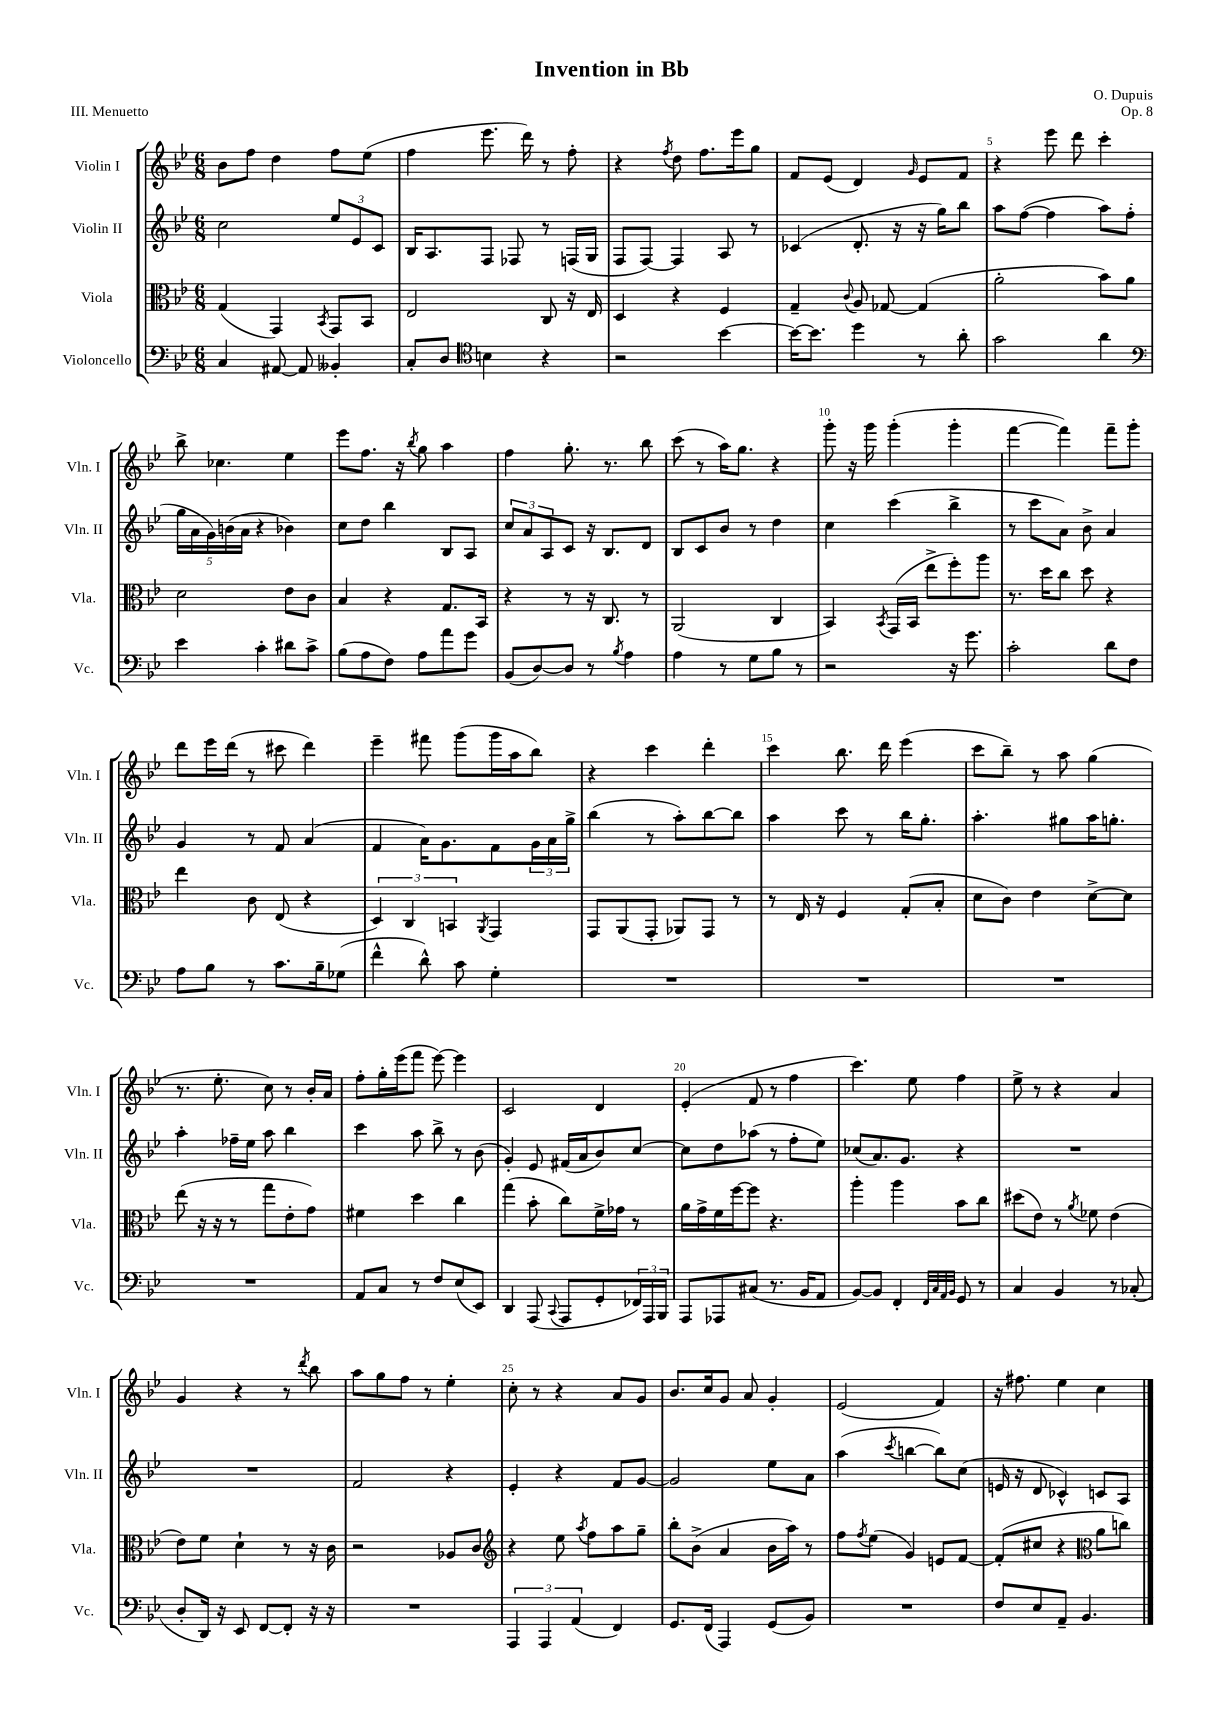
\header { title = "Invention in Bb" composer = "O. Dupuis" opus = "Op. 8" piece = "III. Menuetto" }
<<
\new StaffGroup <<
\new Staff = "s0" \with { instrumentName = "Violin I" shortInstrumentName = "Vln. I" } {
    \clef treble \key bes \major \numericTimeSignature \time 6/8
    bes'8 f''8 d''4 f''8 ees''8( |
    f''4 ees'''8. d'''16) r8 f''8-. |
    r4 \acciaccatura { f''8 } d''8 f''8. ees'''16 g''8 |
    f'8 ees'8( d'4) \grace { g'16 } ees'8 f'8 |
    r4 ees'''8 d'''8 c'''4-. |
    bes''8-> ces''4. ees''4 |
    ees'''8 f''8. r16 \acciaccatura { bes''8 } g''8 a''4 |
    f''4 g''8.-. r8. bes''8 |
    c'''8( r8 a''16) g''8. r4 |
    g'''8-. r16 g'''16 g'''4-.( g'''4-. |
    f'''4~ f'''4) f'''8-- g'''8-. |
    d'''8 ees'''16 d'''16( r8 cis'''8 d'''4) |
    ees'''4-- fis'''8 g'''8( g'''16 a''16 bes''8) |
    r4 c'''4 d'''4-. |
    c'''4 bes''8. d'''16 ees'''4( |
    c'''8 bes''8--) r8 a''8 g''4( |
    r8. ees''8.-. c''8) r8 bes'16-. a'16 |
    f''8-. g''16-. ees'''16( f'''8 ees'''8~) ees'''4 |
    c'2 d'4 |
    ees'4-.( f'8 r8 f''4 |
    c'''4.) ees''8 f''4 |
    ees''8-> r8 r4 a'4 |
    g'4 r4 r8 \acciaccatura { d'''8 } bes''8 |
    a''8 g''8 f''8 r8 ees''4-. |
    c''8-. r8 r4 a'8 g'8 |
    bes'8. c''16 g'8 a'8 g'4-. |
    ees'2( f'4) |
    r16 fis''8. ees''4 c''4 \bar "|." |
}
\new Staff = "s1" \with { instrumentName = "Violin II" shortInstrumentName = "Vln. II" } {
    \clef treble \key bes \major \numericTimeSignature \time 6/8
    c''2 \tuplet 3/2 { ees''8 ees'8 c'8 } |
    bes16 a8. f8 fes8 r8 f16( g16 |
    f8 f8~) f4 a8 r8 |
    ces'4( d'8.-. r16 r16 g''16) bes''8 |
    a''8 f''8~( f''4 a''8) f''8-.( |
    \tuplet 5/4 { g''16 a'16 g'16) b'16( a'16 } r4 bes'4) |
    c''8 d''8 bes''4 bes8 a8 |
    \tuplet 3/2 { c''8 a'8 a8 } c'8 r16 bes8. d'8 |
    bes8 c'8 bes'8 r8 d''4 |
    c''4 c'''4( bes''4-> |
    r8 c'''8 a'8) bes'8-> a'4 |
    g'4 r8 f'8 a'4( |
    f'4 a'16) g'8. f'8 \tuplet 3/2 { g'16 a'16 g''16-> } |
    bes''4( r8 a''8-.) bes''8~ bes''8 |
    a''4 c'''8 r8 bes''16 g''8.-. |
    a''4.-. gis''8 a''16 g''8.-. |
    a''4-. fes''16-- ees''16 a''8 bes''4 |
    c'''4 a''8 bes''8-> r8 bes'8( |
    g'4-.) ees'8 fis'16( a'16 bes'8) c''8~ |
    c''8 d''8 aes''8( r8 f''8-. ees''8) |
    ces''8( a'8.) g'8. r4 |
    R2. |
    R2. |
    f'2 r4 |
    ees'4-. r4 f'8 g'8~ |
    g'2 ees''8 a'8 |
    a''4( \acciaccatura { c'''8 } b''4~ b''8) c''8( |
    e'16 r16 d'8 ces'4-^) c'8 a8 \bar "|." |
}
\new Staff = "s2" \with { instrumentName = "Viola" shortInstrumentName = "Vla." } {
    \clef alto \key bes \major \numericTimeSignature \time 6/8
    g4( g,4) \acciaccatura { bes,8 } g,8 bes,8 |
    ees2 c8 r16 ees16 |
    d4 r4 f4 |
    g4-- \appoggiatura { c'8 } a8 ges8~ ges4( |
    a'2-. bes'8) a'8 |
    d'2 ees'8 c'8 |
    bes4 r4 g8. bes,16 |
    r4 r8 r16 c8. r8 |
    a,2( c4 |
    bes,4) \acciaccatura { bes,8 } g,16( bes,16 ees''8-> f''8-.) a''8 |
    r8. d''16 c''8 d''8 r4 |
    ees''4 c'8 ees8( r4 |
    \tuplet 3/2 { d4) c4 b,4 } \acciaccatura { a,8 } g,4 |
    g,8 a,8( g,8-. aes,8) g,8 r8 |
    r8 ees16 r16 f4 g8-.( bes8-. |
    d'8 c'8) ees'4 d'8~-> d'8 |
    ees''8( r16 r16 r8 g''8 ees'8-. g'8) |
    fis'4 d''4 c''4 |
    g''4( bes'8-. c''8) f'16-> ges'16 r8 |
    a'16 g'16-> f'16 f''16~ f''8 r4. |
    a''4-. a''4 bes'8 c''8 |
    dis''8( ees'8) r8 \acciaccatura { a'8 } fes'8 ees'4( |
    ees'8) f'8 d'4-! r8 r16 c'16 |
    r2 aes8 c'8 |
    \clef treble r4 ees''8 \acciaccatura { a''8 } f''8 a''8 g''8-- |
    bes''8-. bes'8->( a'4 bes'16 a''16) r8 |
    f''8 \acciaccatura { f''8 } ees''8( g'4) e'8 f'8~ |
    f'8-.( cis''8 r4 \clef alto a'8 c''8) \bar "|." |
}
\new Staff = "s3" \with { instrumentName = "Violoncello" shortInstrumentName = "Vc." } {
    \clef bass \key bes \major \numericTimeSignature \time 6/8
    c4 ais,8~ ais,8 beses,4-. |
    c8-. d8 \clef tenor b4 r4 |
    r2 bes'4~ |
    bes'16~ bes'8. d''4 r8 a'8-. |
    g'2 a'4 |
    \clef bass ees'4 c'4-. dis'8 c'8-> |
    bes8( a8 f8) a8 a'8 g'8 |
    bes,8( d8~) d8 r8 \acciaccatura { bes8 } a4 |
    a4 r8 g8 bes8 r8 |
    r2 r16 g'8. |
    c'2-. d'8 f8 |
    a8 bes8 r8 c'8. bes16-- ges8( |
    f'4-^ d'8-^) c'8 g4-. |
    R2. |
    R2. |
    R2. |
    R2. |
    a,8 c8 r8 f8 ees8( ees,8) |
    d,4 a,,8( \appoggiatura { c,8 } a,,8 g,8-. \tuplet 3/2 { fes,16) a,,16 bes,,16 } |
    a,,8 aes,,8 cis8( r8. bes,16 a,8 |
    bes,8~) bes,8 f,4-. \grace { f,32 c32 a,32 bes,32 } g,8 r8 |
    c4 bes,4 r8 ces8-.( |
    d8-. d,16) r16 ees,8 f,8~ f,8-. r16 r16 |
    R2. |
    \tuplet 3/2 { a,,4 a,,4 a,4( } f,4) |
    g,8. f,16( a,,4) g,8( bes,8) |
    R2. |
    f8 ees8 a,8-- bes,4. \bar "|." |
}
>>
>>
\layout { \context { \Score \override BarNumber.break-visibility = ##(#f #t #t) barNumberVisibility = #(every-nth-bar-number-visible 5) } }
